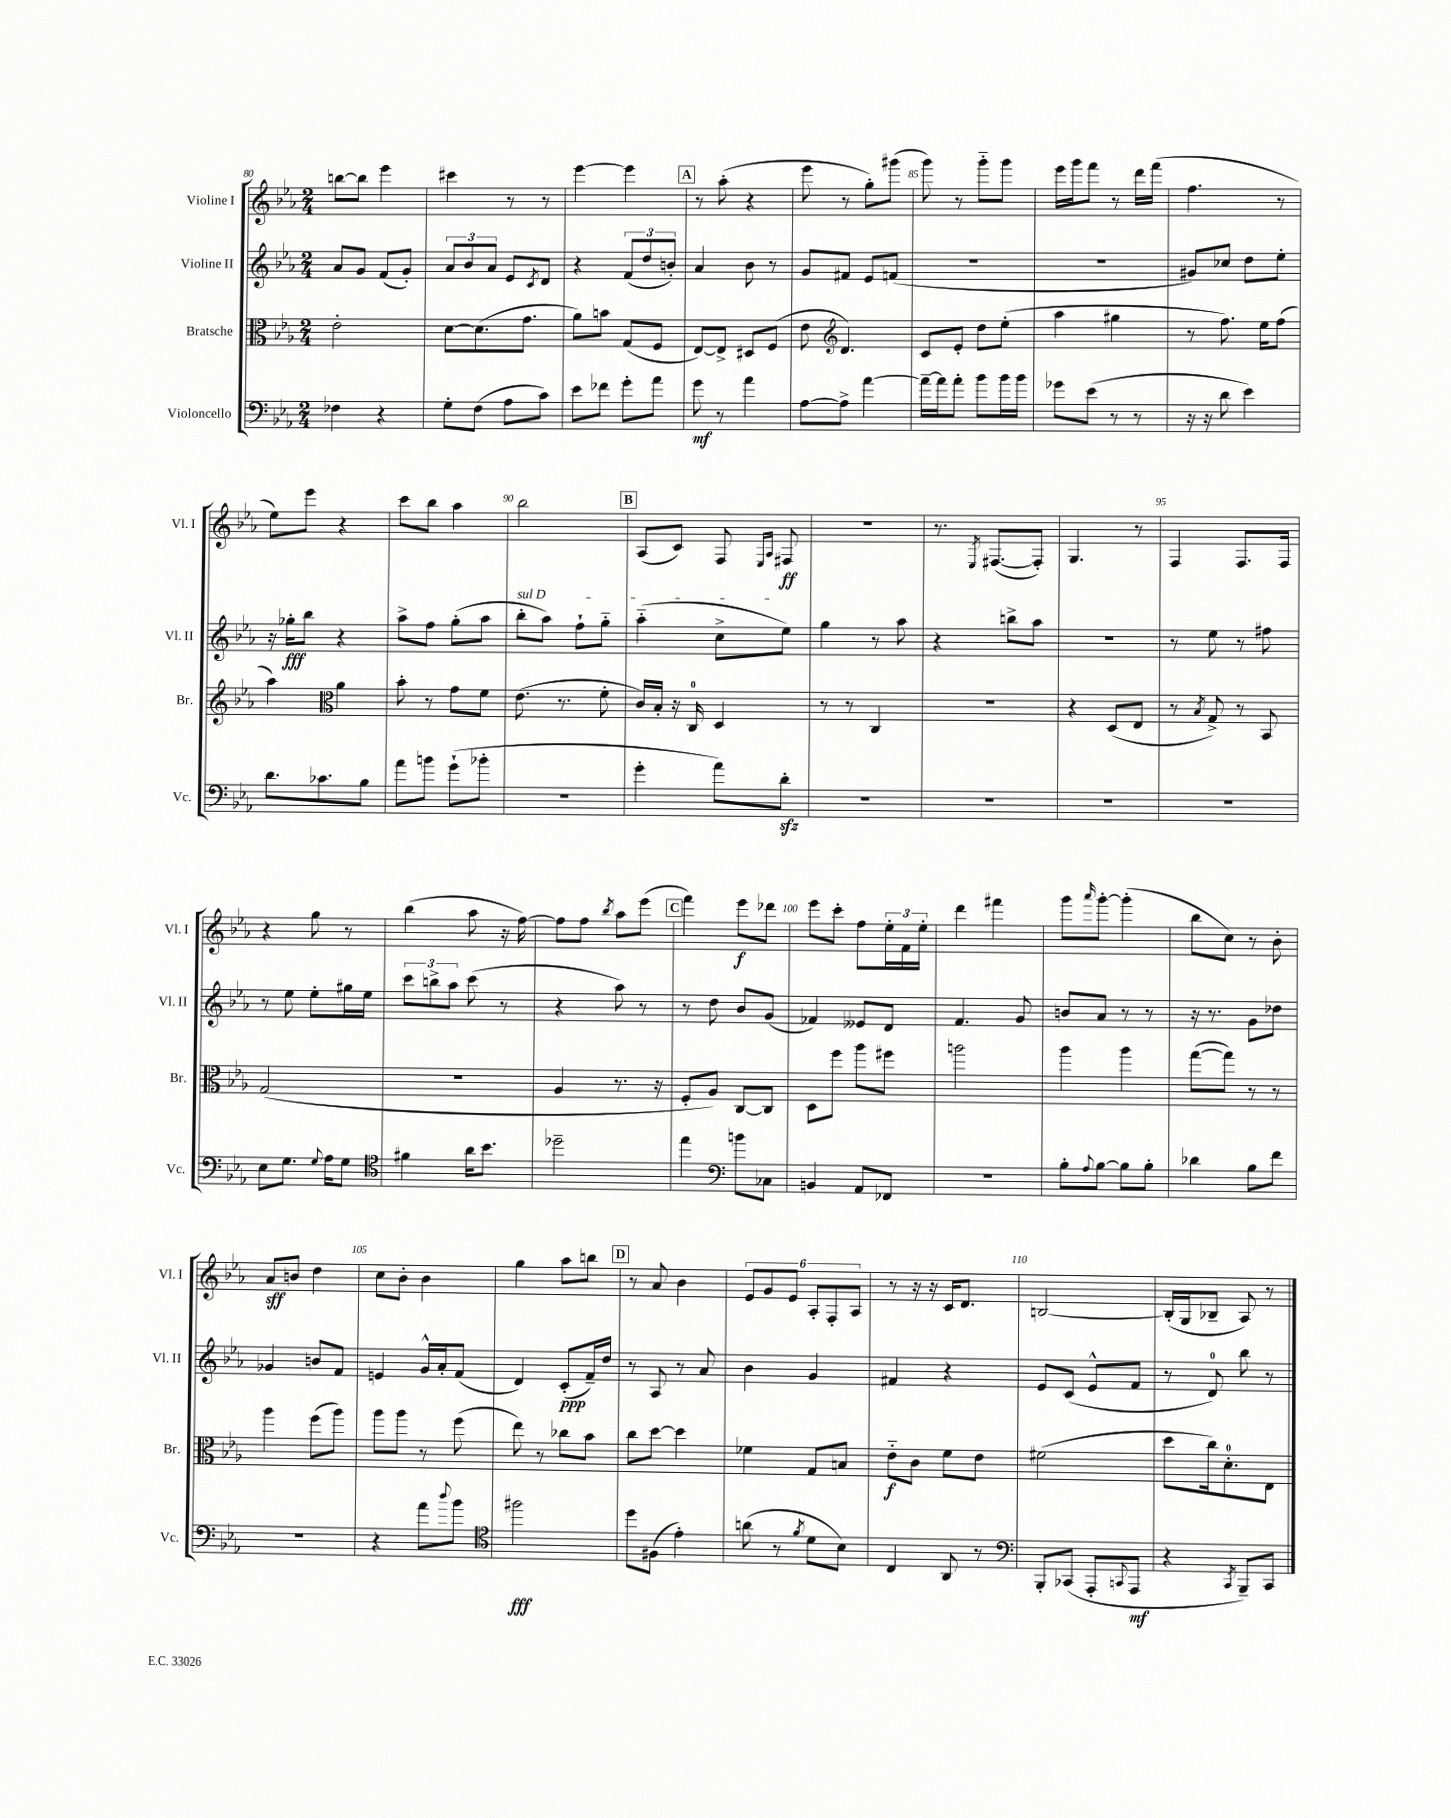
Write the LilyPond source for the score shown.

<<
\new StaffGroup <<
\new Staff = "s0" \with { instrumentName = "Violine I" shortInstrumentName = "Vl. I" } {
    \clef treble \key ees \major \numericTimeSignature \time 2/4
    b''8~ b''8 ees'''4 |
    cis'''4 r8 r8 |
    ees'''4~ ees'''4 |
    \mark \markup { \box "A" } r8 aes''8-.( r4 |
    ees'''8 r8 g''8-.) gis'''8( |
    g'''8) r8 g'''8-_ g'''8 |
    ees'''16 g'''16 f'''8 r8 d'''16 f'''16( |
    f''4. r8 |
    ees''8) ees'''8 r4 |
    c'''8 bes''8 aes''4 |
    bes''2 |
    \mark \markup { \box "B" } aes8( c'8) f8 \grace { ees16 aes16 } fis8\ff |
    r2 |
    r8. \acciaccatura { ees8 } fis8.~( fis8-.) |
    g4. r8 |
    f4 f8. f16 |
    r4 g''8 r8 |
    bes''4( aes''8 r16 f''16~) |
    f''8 f''8 \acciaccatura { bes''8 } aes''8 ees'''8( |
    \mark \markup { \box "C" } f'''4) ees'''8\f des'''8 |
    ees'''8 c'''8-. f''8 \tuplet 3/2 { ees''16-. f'16 ees''16-. } |
    d'''4 fis'''4 |
    g'''8 \grace { aes'''16 } g'''8~-. g'''4-.( |
    bes''8 c''8) r8 bes'8-. |
    aes'8\sff b'8 d''4 |
    c''8 bes'8-. bes'4 |
    g''4 aes''8 b''8 |
    \mark \markup { \box "D" } r8 aes'8 bes'4 |
    \tuplet 6/4 { ees'8 g'8 ees'8 aes8-. f8-. aes8 } |
    r8 r16 r16 c'16 d'8. |
    b2~ |
    b16-.( g16 bes8-- aes8) r8 \bar "|." |
}
\new Staff = "s1" \with { instrumentName = "Violine II" shortInstrumentName = "Vl. II" } {
    \clef treble \key ees \major \numericTimeSignature \time 2/4
    aes'8 g'8 f'8( g'8-.) |
    \tuplet 3/2 { aes'8 bes'8 aes'8 } ees'8 \acciaccatura { c'8 } d'8 |
    r4 \tuplet 3/2 { f'8( d''8 b'8-.) } |
    \mark \markup { \box "A" } aes'4 bes'8 r8 |
    g'8 fis'8 ees'8 f'8( |
    r2 |
    r2 |
    gis'8) ces''8 d''8 ees''8-. |
    r16 ges''16-.\fff bes''8 r4 |
    aes''8-> f''8 g''8-.( aes''8 |
    \once \override TextSpanner.bound-details.left.text = \markup { \italic "sul D" } bes''8-.\startTextSpan aes''8) f''8-! g''8-_ |
    \mark \markup { \box "B" } aes''4-_( c''8-> ees''8\stopTextSpan) |
    g''4 r8 aes''8 |
    r4 b''8-> aes''8 |
    R2 |
    r8 ees''8 r8 fis''8 |
    r8 ees''8 ees''8-. gis''16 ees''16 |
    \tuplet 3/2 { c'''8 b''8-> aes''8 } c'''8( r8 |
    r4 aes''8) r8 |
    \mark \markup { \box "C" } r8 d''8 bes'8 g'8( |
    fes'4) eeses'8 d'8 |
    f'4. g'8 |
    b'8 aes'8 r8 r8 |
    r16 r8. g'8 des''8 |
    ges'4 b'8 f'8 |
    e'4 g'16-^ aes'16-. f'8( |
    d'4) c'8-.\ppp( f'16--) d''16 |
    \mark \markup { \box "D" } r8 aes8 r8 aes'8 |
    bes'4 g'4 |
    fis'4 r4 |
    ees'8 c'8( ees'8-^ f'8 |
    r8 d'8-0) bes''8 r8 \bar "|." |
}
\new Staff = "s2" \with { instrumentName = "Bratsche" shortInstrumentName = "Br." } {
    \clef alto \key ees \major \numericTimeSignature \time 2/4
    ees'2-. |
    d'8~ d'8.( g'8. |
    aes'8) b'8 g8( f8 |
    \mark \markup { \box "A" } ees8~) ees8-> dis8 f8( |
    ees'8 \clef treble d'4.) |
    c'8 ees'8-. d''8 ees''8-.( |
    aes''4 gis''4 |
    r8 f''8.) ees''16 f''8( |
    aes''4) \clef alto aes'4 |
    bes'8-. r8 g'8 f'8 |
    ees'8.( r8. f'8-. |
    \mark \markup { \box "B" } c'16) bes16-. r16 c16-0 d4 |
    r8 r8 c4 |
    r2 |
    r4 d8( ees8 |
    r8 \acciaccatura { bes8 } g8->) r8 bes,8 |
    g2( |
    r2 |
    aes4 r8. r16 |
    \mark \markup { \box "C" } f8-. aes8) c8~ c8 |
    d8 f''8 aes''8 fis''8 |
    a''2 |
    aes''4 aes''4 |
    g''8~( g''8) r8 r8 |
    aes''4 f''8( aes''8) |
    aes''8 aes''8 r8 f''8( |
    ees''8) r8 ces''8 bes'8 |
    \mark \markup { \box "D" } c''8 d''8~ d''4 |
    fes'4 g8 b8 |
    ees'8-_\f c'8 f'8 ees'8 |
    fis'2( |
    d''8 c''16) d'8.-0-. ees8 \bar "|." |
}
\new Staff = "s3" \with { instrumentName = "Violoncello" shortInstrumentName = "Vc." } {
    \clef bass \key ees \major \numericTimeSignature \time 2/4
    fes4 r4 |
    g8-. f8( aes8 c'8) |
    ees'8 fes'8 g'8-. aes'8 |
    \mark \markup { \box "A" } g'8\mf r8 aes'4 |
    aes8~ aes8-> aes'4~ |
    aes'16~-- aes'16 aes'8-. bes'8 bes'16 bes'16 |
    ges'8 ees'8( r8 r8 |
    r16 r16 d'8 ees'4) |
    d'8. ces'8. bes8 |
    aes'8 b'8 g'8-!( bes'8-. |
    r2 |
    \mark \markup { \box "B" } g'4-. aes'8) d'8-.\sfz |
    R2 |
    R2 |
    R2 |
    R2 |
    ees8 g8. \appoggiatura { g8 } aes16 g8 |
    \clef tenor fis'4 aes'16 bes'8. |
    des''2-- |
    \mark \markup { \box "C" } ees''4 \clef bass b'8 ces8 |
    b,4 aes,8 fes,8 |
    R2 |
    bes8-. \appoggiatura { aes8 } bes8~ bes8 bes8-. |
    des'4 bes8 f'8 |
    r2 |
    r4 aes'8 \appoggiatura { d''8 } bes'8 |
    \clef tenor fis''2\fff |
    \mark \markup { \box "D" } d''8 fis8( ees'4-.) |
    a'8( r8 \acciaccatura { f'8 } d'8 bes8) |
    c4 aes,8 r8 |
    \clef bass bes,,8-. ces,8( aes,,8-. \appoggiatura { c,8 } aes,,8\mf |
    r4 \acciaccatura { c,8 } bes,,8--) c,8 \bar "|." |
}
>>
>>
\layout { \context { \Score currentBarNumber = #80 \override BarNumber.break-visibility = ##(#f #t #t) barNumberVisibility = #(every-nth-bar-number-visible 5) } }
